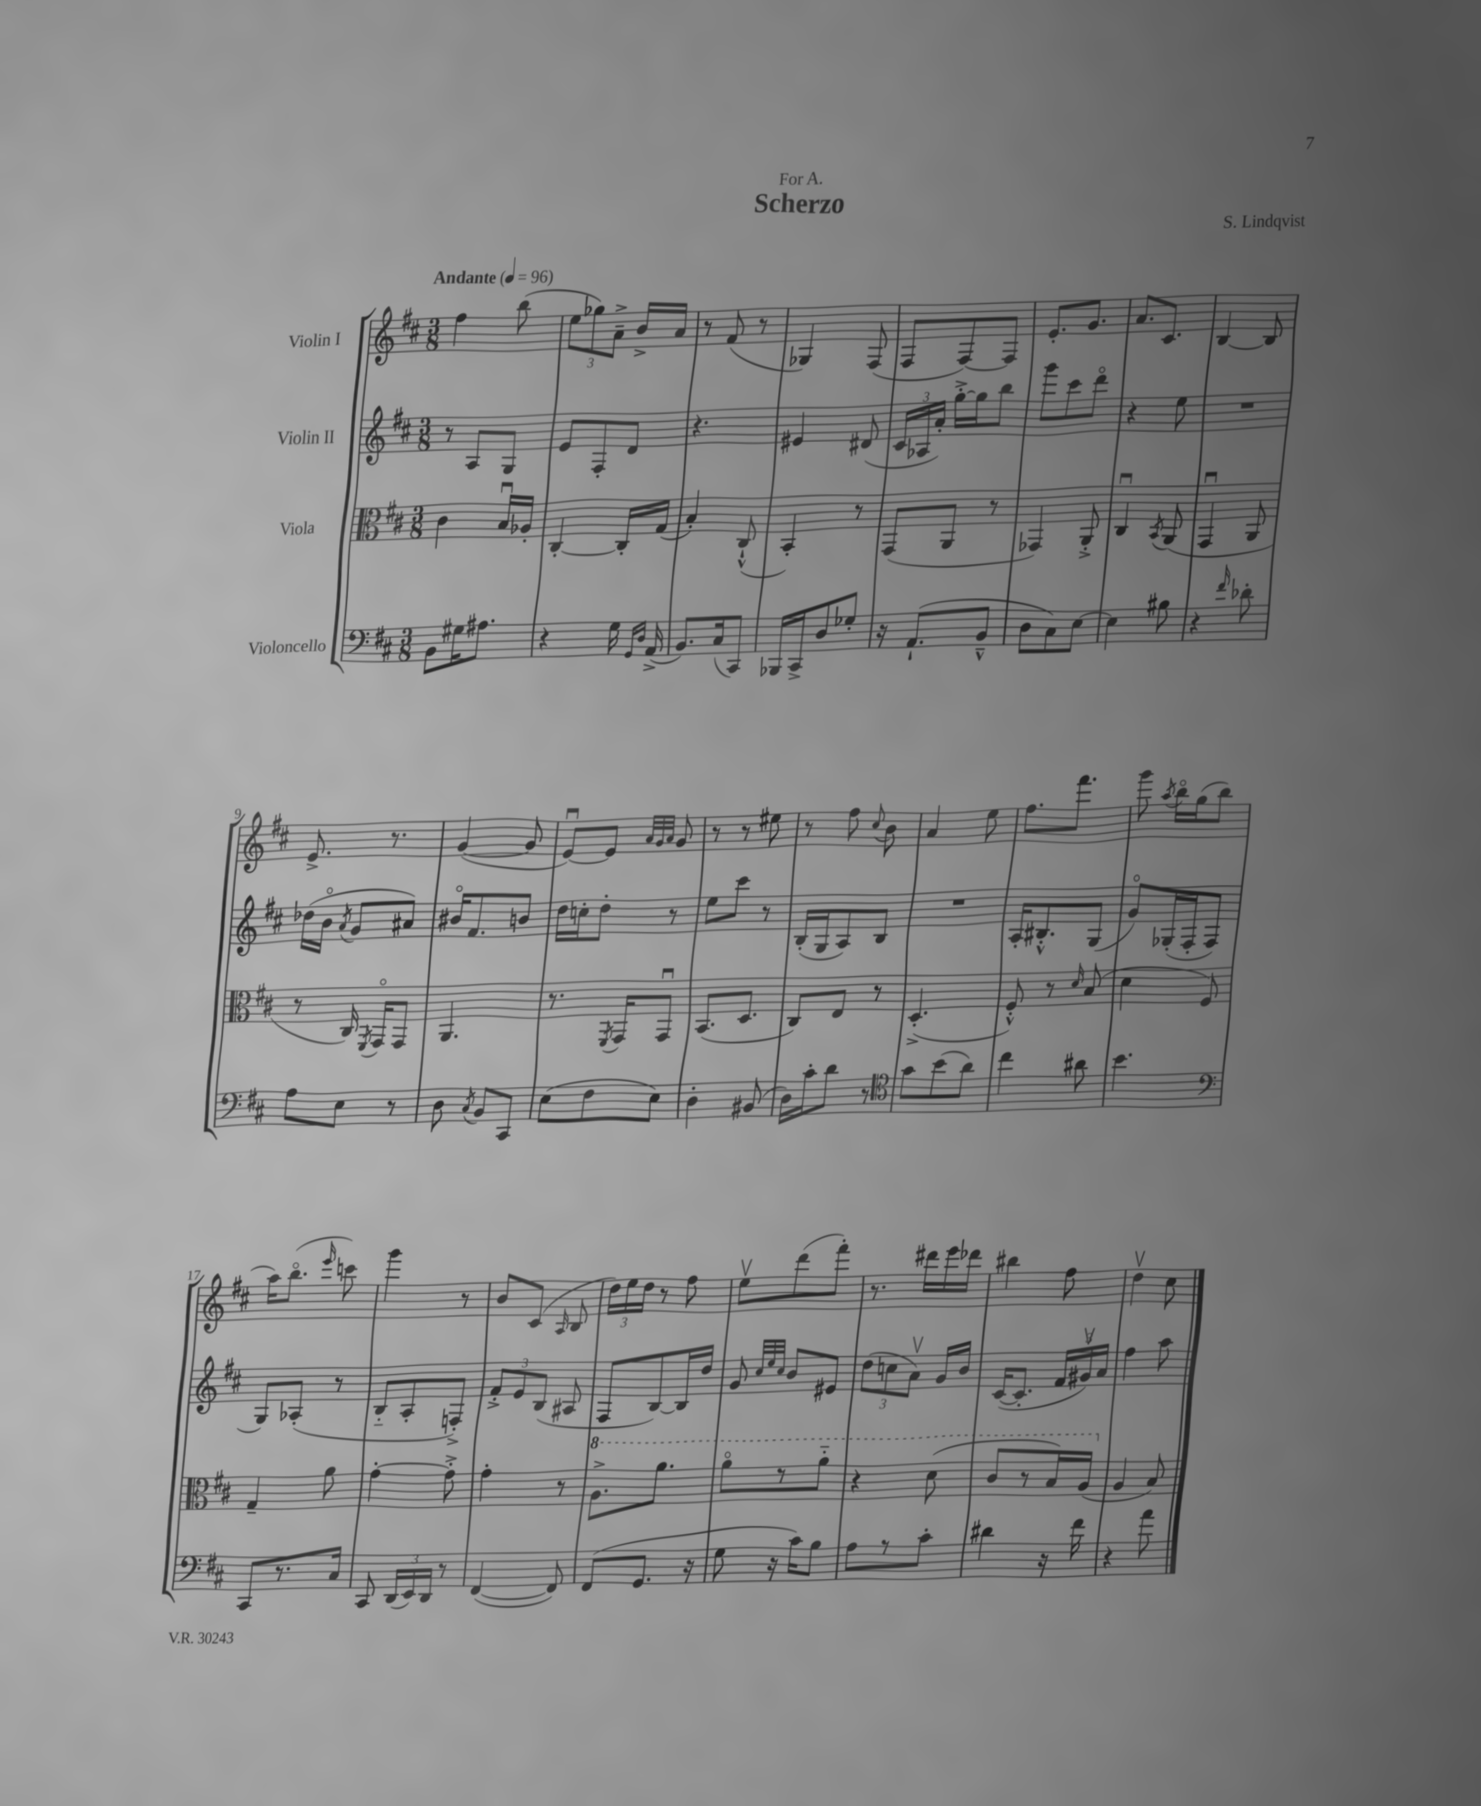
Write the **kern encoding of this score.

**kern	**kern	**kern	**kern
*part4	*part3	*part2	*part1
*staff4	*staff3	*staff2	*staff1
*I"Violoncello	*I"Viola	*I"Violin II	*I"Violin I
*clefF4	*clefC3	*clefG2	*clefG2
*k[f#c#]	*k[f#c#]	*k[f#c#]	*k[f#c#]
*M3/8	*M3/8	*M3/8	*M3/8
*MM96	*MM96	*MM96	*MM96
=1	=1	=1	=1
!	!	!	!LO:TX:a:B:t=Andante
8BB\L	4c#\	8r	4ff#\
16G#X\K	.	8A/L	.
8.A#X\J	.	.	.
.	16Bu/LL	8G/J	(8bb\
.	16A-X'/JJ	.	.
=2	=2	=2	=2
4r	[4C#'/	8e/L	12ee\L
.	.	.	12gg-X\)
.	.	8F#'/	.
.	.	.	12a~^\J
16G\	16C#'/LL]	8d/J	16b^/LL
16qqGG/LL	.	.	.
16qqD/JJ	.	.	.
(16AA^/	(16G/JJ	.	16a/JJ
=3	=3	=3	=3
8.BB/L)	4B'/)	4.r	8r
.	.	.	(8f#/
(16C#/k	.	.	.
8CC#/J)	(8C#`^^/	.	8r
=4	=4	=4	=4
16BBB-X/LL	4BB'/)	4e#X/	4G-X/)
16CC#^/J	.	.	.
8D/	.	.	.
8G-X'/J	8r	(8d#X/	(8F#/
=5	=5	=5	=5
16r	(8GG/L	24c#/LL	8F#/L
.	.	24A-X/	.
(8.AA`/L	.	.	.
.	.	24a'/JJ)	.
.	8AA/J	[16gg'^\LL	[8F#/)
.	.	16gg\J]	.
8BB~^^/J	8r	8bb\J	8F#/J]
=6	=6	=6	=6
8D\L	4GG-X/)	8ggg\L	8.e'/L
8C#\)	.	8ccc#\	.
.	.	.	8.g/J
[8E\J	8AA'^/	8ddd\J	.
=7	=7	=7	=7
4E\]	4C#u/	4r	8.a/L
.	.	.	8.c#/J
.	8qBB/	.	.
8B#X\	(8AA/	8ee\	.
=8	=8	=8	=8
4r	4GGu/	4.r	[4B/
16qqf#/	.	.	.
8d-X'\	8AA/	.	8B/]
!!LO:LB:g=z
=9	=9	=9	=9
8A\L	8r	(16dd-X\LL	8.e^/
.	.	16b\JJ	.
.	.	8qa/	.
8E\J	16C#/)	8g/L	.
.	8qFF#/	.	.
.	16GG/KL	.	8.r
8r	8GG/J	8a#X/J)	.
=10	=10	=10	=10
8D\	4.AA/	16b#X/KL	([4g/
.	.	8.f#/	.
8qC#/	.	.	.
8BB/L	.	.	.
8CC#/J	.	8bn/J	8g/]
=11	=11	=11	=11
(8E\L	8.r	16dd\LL	[8eu/L)
.	.	16ccn'\J	.
8F#\	.	8dd'\J	8e/J]
.	8qFF#/	.	.
.	16GG/KL	.	.
.	.	.	32qqa/LLL
.	.	.	32qqg/
.	.	.	32qqa/JJJ
8E\J)	8GGu/J	8r	8g/
=12	=12	=12	=12
4D'\	(8.BB/L	8ee\L	8r
.	.	8ccc#\J	8r
.	8.D/J	.	.
(8BB#X/	.	8r	8ee#X\
=13	=13	=13	=13
16D\LL)	8C#/L)	(16B'/LL	8r
16c#'\J	.	16G/J	.
8d\J	8E/J	8A/)	8ff#\
.	.	.	8qqcc#/
8r	8r	8B/J	8b\
=14	=14	=14	=14
*clefC4	*	*	*
8g\L	(4.D'^/	4.r	4a/
(8b\	.	.	.
8a\J)	.	.	8ee\
=15	=15	=15	=15
4cc#\	8F#'^^/)	16A'/KL	8.ff#\L
.	.	8.B#X'^^/	.
.	8r	.	.
.	.	.	8.fff#\J
.	16qqd/	.	.
8a#X\	(8B/	(8G/J	.
=16	=16	=16	=16
4.b\	4d\	8g/L)	8ggg\
.	.	.	8qaa/
.	.	(16G-X'/L	16bb\LL
.	.	16F#'/J	(16gg\J
.	8F#/)	8F#/J	8bb\J
!!LO:LB:g=z
=17	=17	=17	=17
*clefF4	*	*	*
8CC#/L	4G~/	8G/L)	16aa\KL)
.	.	.	(8.bb\J
8.r	.	(8A-X'/J	.
.	.	.	16qqeee/
.	8a\	8r	8cccn\)
16C#/Jk	.	.	.
=18	=18	=18	=18
8CC#/	[4g'\	8B/L	4ggg\
(24DD/LL	.	8A'/	.
24EE/)	.	.	.
24DD/JJ	.	.	.
8r	8g'^\]	8Fn'^/J)	8r
=19	=19	=19	=19
([4FF#/	4g'\	12f#'^/L	8b/L
.	.	12e/	.
.	.	.	(8c#/J
.	.	(12B/J	.
.	.	.	16qqA/
8FF#/])	8r	8A#X/	8B/
=20	=20	=20	=20
*	*8va	*	*
(8FF#/L	8.a^\L	8F#/L	24dd\LL)
.	.	.	24ee\
.	.	.	24dd\JJ
8.GG/J	.	[8B/)	8r
.	8.aa\J	.	.
.	.	16B/L]	8ff#\
16r	.	16dd/JJ	.
=21	=21	=21	=21
8G\	8aa\L	8g/	8eev\L
.	.	32qqcc#/LLL	.
.	.	32qqee/	.
.	.	32qqcc#/JJJ	.
16r	8r	8b/L	(8ddd\
16c#\KL)	.	.	.
8B\J	8aa\J	8e#X/J	8fff#'\J)
=22	=22	=22	=22
8A\L	4r	(12dd\L	8.r
.	.	12ccn\	.
8r	.	.	.
.	.	12av\J)	.
.	.	.	16ddd#X\LL
8c#'\J	(8dd\	16g/LL	16eee\
.	.	16b/JJ	16ddd-X\JJ
=23	=23	=23	=23
4d#X\	8cc#/L	([16c#/KL	4bb#X\
.	.	8.c#'/J]	.
.	8r	.	.
16r	16b/L)	24f#/LL	8ff#\
.	.	24g#Xv/)	.
16f#\	(16a/JJ	.	.
.	.	24a/JJ	.
=24	=24	=24	=24
*	*X8va	*	*
4r	4A/	4ff#\	4ddv\
8a\	8B/)	8aa\	8cc#\
==	==	==	==
*-	*-	*-	*-
